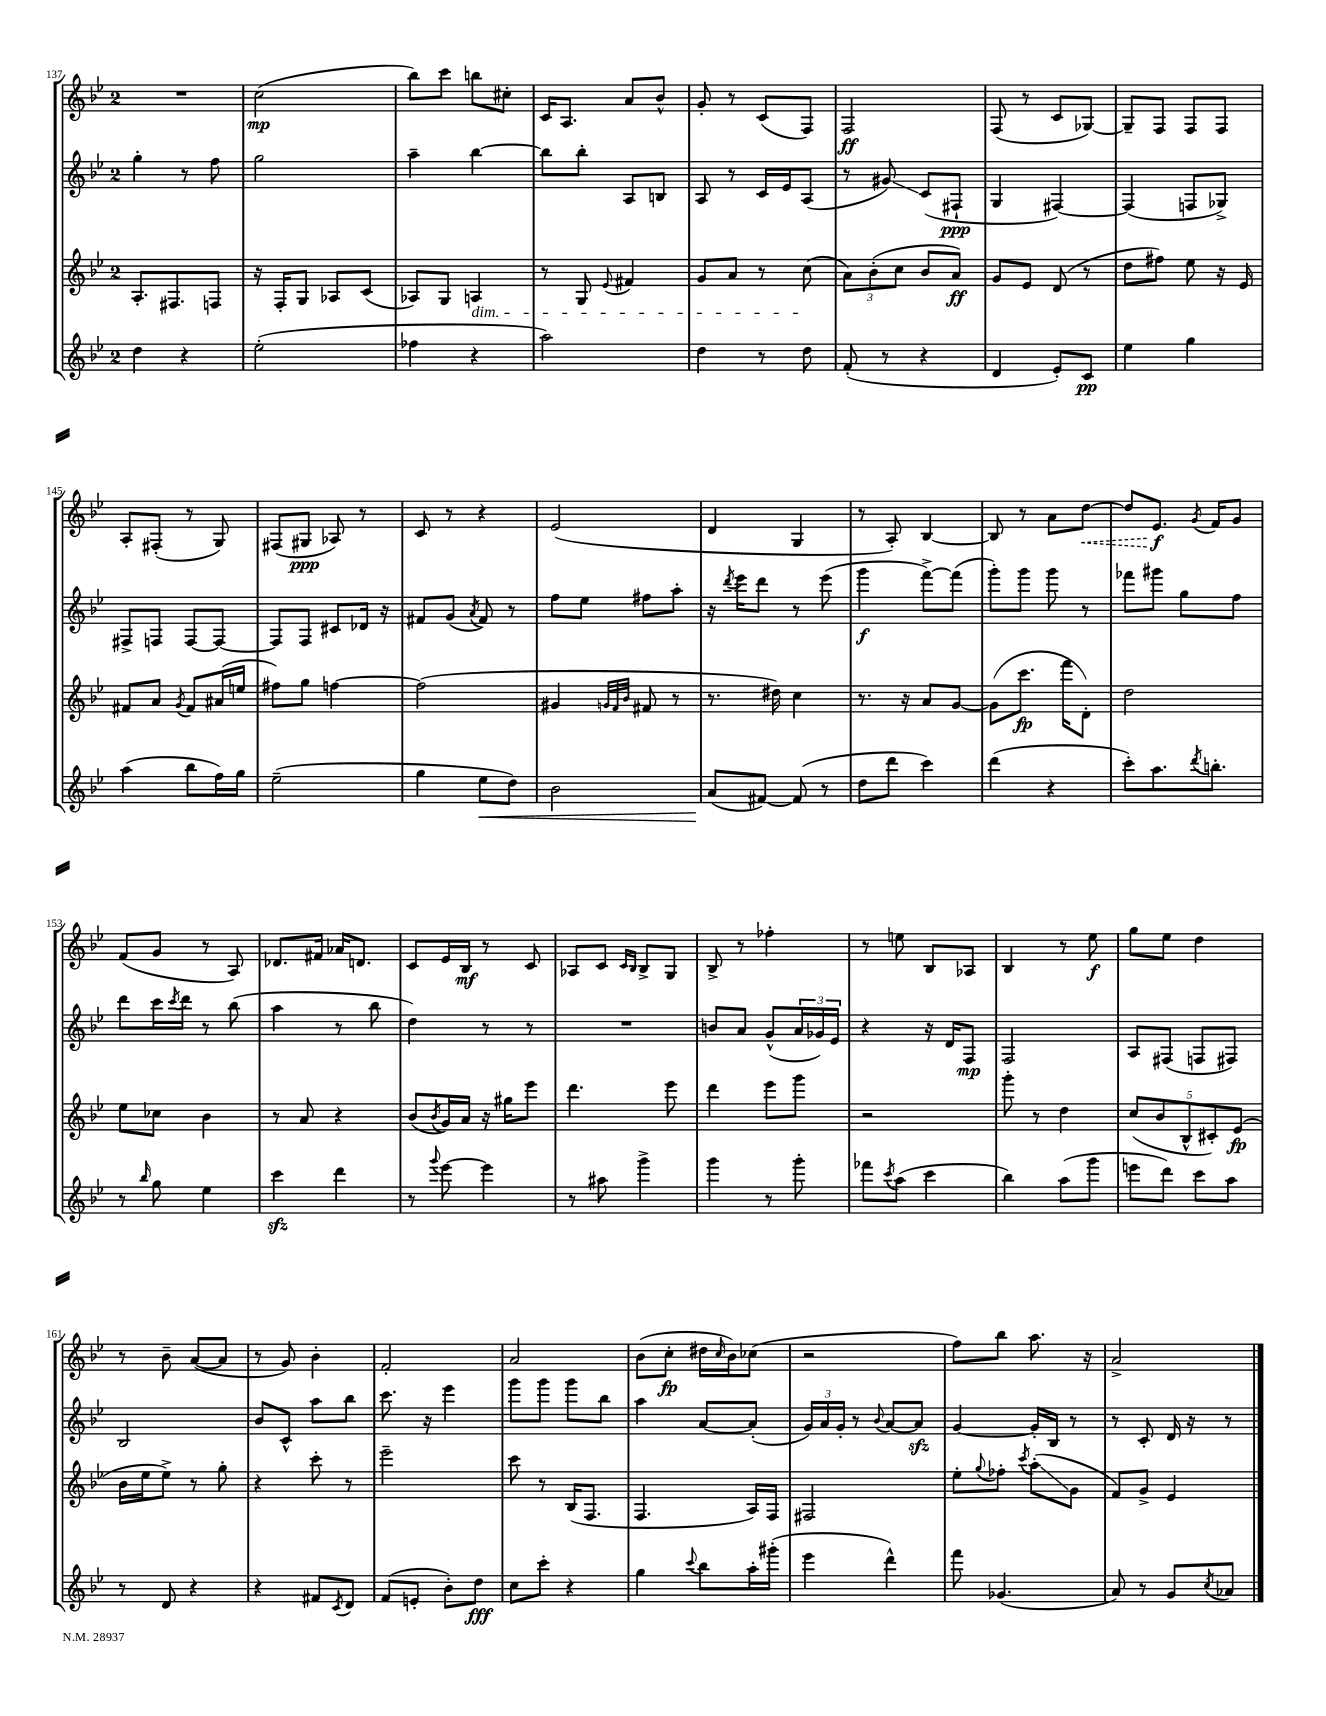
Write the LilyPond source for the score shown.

<<
\new StaffGroup <<
\new Staff = "s0" {
    \clef treble \key bes \major \once \override Staff.TimeSignature.style = #'single-digit \time 2/4
    R2 |
    c''2\mp( |
    bes''8) c'''8 b''8 cis''8-. |
    c'16 a8. a'8 bes'8-^ |
    g'8-. r8 c'8( f8) |
    f2\ff |
    f8( r8 c'8 ges8~) |
    ges8-- f8 f8 f8 |
    a8-. fis8-.( r8 g8) |
    fis8( gis8\ppp aes8) r8 |
    c'8 r8 r4 |
    ees'2( |
    d'4 g4 |
    r8 a8-.) bes4~ |
    bes8 r8 a'8 \once \override Hairpin.style = #'dashed-line d''8~\< |
    d''8 ees'8.\f\! \acciaccatura { g'8 } f'16 g'8 |
    f'8( g'8 r8 a8) |
    des'8. fis'16 aes'16 d'8. |
    c'8 ees'16 bes16\mf r8 c'8 |
    aes8 c'8 \grace { c'16 bes16 } bes8-> g8 |
    bes8-> r8 fes''4-. |
    r8 e''8 bes8 aes8 |
    bes4 r8 ees''8\f |
    g''8 ees''8 d''4 |
    r8 bes'8-- a'8~( a'8 |
    r8 g'8) bes'4-. |
    f'2-. |
    a'2 |
    bes'8( c''8-.\fp dis''16 \grace { c''16 } bes'16) ces''8( |
    r2 |
    f''8) bes''8 a''8. r16 |
    a'2-> \bar "|." |
}
\new Staff = "s1" {
    \clef treble \key bes \major \once \override Staff.TimeSignature.style = #'single-digit \time 2/4
    g''4-. r8 f''8 |
    g''2 |
    a''4-- bes''4~ |
    bes''8 bes''8-. a8 b8 |
    a8 r8 c'16 ees'16 a8( |
    r8 gis'8\glissando) c'8( fis8-!\ppp |
    g4 fis4~) |
    fis4( f8 ges8->) |
    fis8-> f8 f8~ f8~ |
    f8 f8 cis'8 des'16 r16 |
    fis'8 g'8( \acciaccatura { a'8 } fis'8) r8 |
    f''8 ees''8 fis''8 a''8-. |
    r16 \acciaccatura { d'''8 } ees'''16 d'''8 r8 ees'''8( |
    g'''4\f f'''8~->) f'''8( |
    g'''8-.) g'''8 g'''8 r8 |
    fes'''8 gis'''8 g''8 f''8 |
    d'''8 c'''16 \acciaccatura { c'''8 } d'''16 r8 bes''8( |
    a''4 r8 bes''8 |
    d''4) r8 r8 |
    R2 |
    b'8 a'8 g'8-^( \tuplet 3/2 { a'16 ges'16) ees'16 } |
    r4 r16 d'16 f8\mp |
    f2 |
    a8 fis8( f8 fis8) |
    bes2 |
    bes'8 c'8-^ a''8 bes''8 |
    c'''8. r16 ees'''4 |
    g'''8 g'''8 g'''8 bes''8 |
    a''4 a'8~ a'8-.( |
    \tuplet 3/2 { g'16) a'16 g'16-. } r8 \appoggiatura { bes'8 } a'8~ a'8\sfz |
    g'4~ g'16-. bes16 r8 |
    r8 c'8-. d'16 r16 r8 \bar "|." |
}
\new Staff = "s2" {
    \clef treble \key bes \major \once \override Staff.TimeSignature.style = #'single-digit \time 2/4
    a8.-. fis8. f8 |
    r16 f16-. g8 aes8 c'8( |
    aes8) g8 a4\dim |
    r8 g8 \appoggiatura { ees'8 } fis'4 |
    g'8 a'8 r8 c''8\!( |
    \tuplet 3/2 { a'8) bes'8-.( c''8 } bes'8 a'8\ff) |
    g'8 ees'8 d'8( r8 |
    d''8 fis''8) ees''8 r16 ees'16 |
    fis'8 a'8 \acciaccatura { g'8 } fis'8 ais'16( e''16 |
    fis''8) g''8 f''4~ |
    f''2( |
    gis'4 \grace { g'32 f'32 bes'32 } fis'8 r8 |
    r8. dis''16) c''4 |
    r8. r16 a'8 g'8~ |
    g'8( c'''8.\fp f'''16 d'8-.) |
    d''2 |
    ees''8 ces''8 bes'4 |
    r8 a'8 r4 |
    bes'8( \acciaccatura { bes'8 } g'16) a'16 r16 gis''16 ees'''8 |
    d'''4. ees'''8 |
    d'''4 ees'''8 g'''8 |
    r2 |
    g'''8-. r8 d''4 |
    \tuplet 5/4 { c''8( bes'8 bes8-^ cis'8-.) ees'8\fp( } |
    bes'16 ees''16 ees''8->) r8 g''8-. |
    r4 c'''8-. r8 |
    ees'''2-- |
    c'''8 r8 bes16( f8. |
    f4. a16) f16 |
    fis2 |
    ees''8-. \appoggiatura { g''8 } fes''8-. \acciaccatura { c'''8 } a''8-.\glissando( g'8 |
    f'8) g'8-> ees'4 \bar "|." |
}
\new Staff = "s3" {
    \clef treble \key bes \major \once \override Staff.TimeSignature.style = #'single-digit \time 2/4
    d''4 r4 |
    ees''2-.( |
    fes''4 r4 |
    a''2) |
    d''4 r8 d''8 |
    f'8-.( r8 r4 |
    d'4 ees'8-.) c'8\pp |
    ees''4 g''4 |
    a''4( bes''8 f''16) g''16 |
    ees''2--( |
    g''4 ees''8\< d''8) |
    bes'2 |
    a'8\!( fis'8~) fis'8( r8 |
    d''8 d'''8 c'''4) |
    d'''4( r4 |
    c'''8-.) a''8. \acciaccatura { d'''8 } b''8.-. |
    r8 \grace { bes''16 } g''8 ees''4 |
    c'''4\sfz d'''4 |
    r8 \appoggiatura { g'''8 } ees'''8~ ees'''4 |
    r8 ais''8 g'''4-> |
    g'''4 r8 g'''8-. |
    fes'''8 \acciaccatura { c'''8 } a''8( c'''4 |
    bes''4) a''8( g'''8 |
    e'''8 d'''8) c'''8 a''8 |
    r8 d'8 r4 |
    r4 fis'8 \acciaccatura { c'8 } d'8 |
    f'8( e'8-. bes'8-.) d''8\fff |
    c''8 c'''8-. r4 |
    g''4 \appoggiatura { c'''8 } bes''8 a''16-. gis'''16-.( |
    ees'''4 d'''4-^) |
    f'''8 ges'4.( |
    a'8) r8 g'8 \acciaccatura { c''8 } aes'8 \bar "|." |
}
>>
>>
\layout { \context { \Score currentBarNumber = #137 } }
